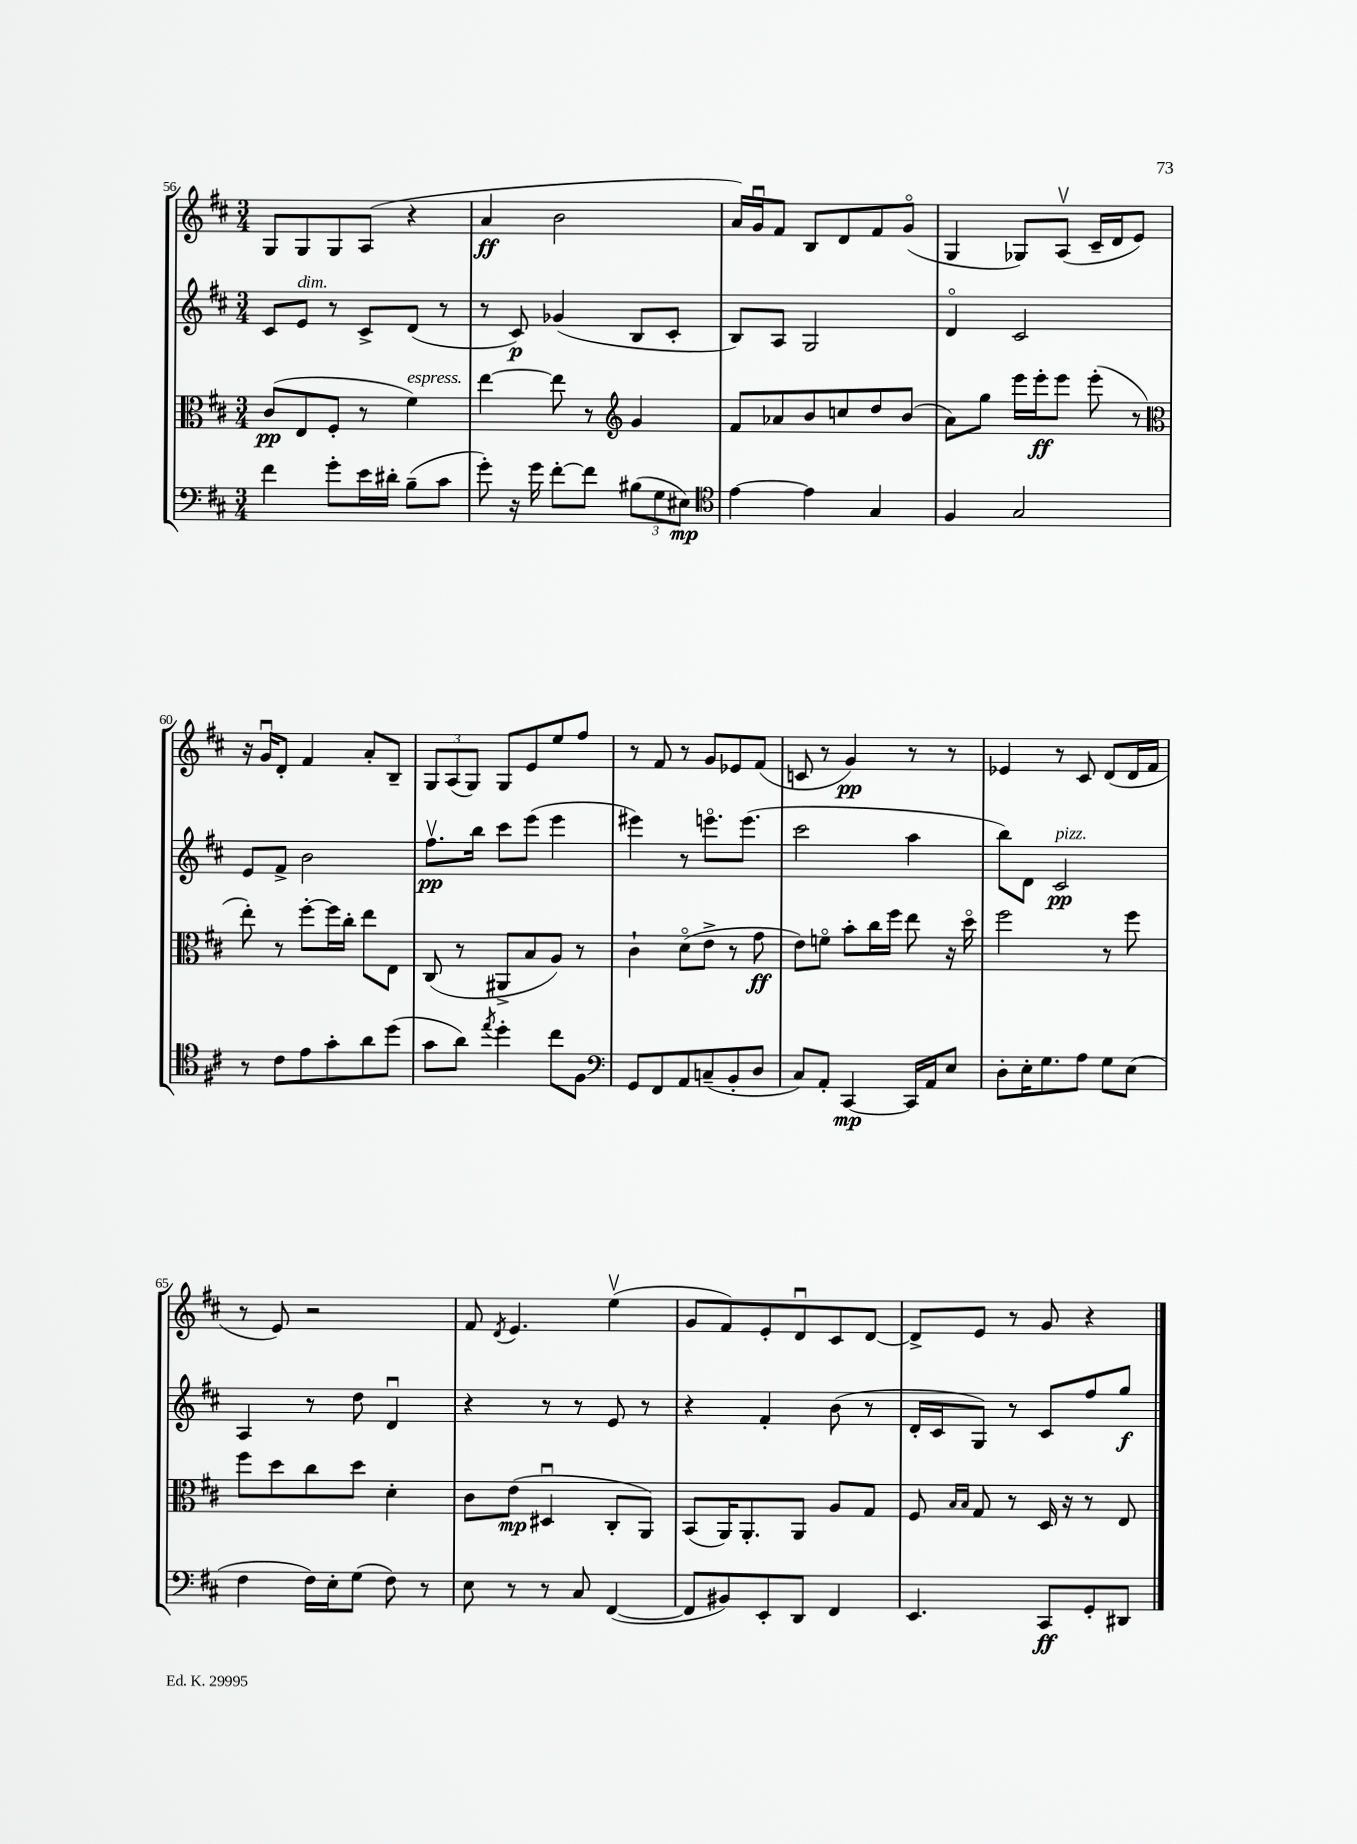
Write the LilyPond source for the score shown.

<<
\new StaffGroup <<
\new Staff = "s0" {
    \clef treble \key d \major \numericTimeSignature \time 3/4
    g8 g8 g8 a8( r4 |
    a'4\ff b'2 |
    a'16) g'16\downbow fis'8 b8 d'8 fis'8 g'8\flageolet( |
    g4 ges8) a8\upbow( cis'16-- d'16 e'8) |
    r16 g'16\downbow d'8-. fis'4 a'8-. b8-- |
    \tuplet 3/2 { g8 a8( g8) } g8 e'8 e''8 fis''8 |
    r8 fis'8 r8 g'8 ees'8 fis'8( |
    c'8 r8 g'4\pp) r8 r8 |
    ees'4 r8 cis'8 d'8( d'16 fis'16 |
    r8 e'8) r2 |
    fis'8 \acciaccatura { d'8 } e'4. e''4\upbow( |
    g'8 fis'8) e'8-. d'8\downbow cis'8 d'8~ |
    d'8-> e'8 r8 g'8 r4 \bar "|." |
}
\new Staff = "s1" {
    \clef treble \key d \major \numericTimeSignature \time 3/4
    cis'8 e'8^\markup { \italic "dim." } r8 cis'8-> d'8( r8 |
    r8 cis'8\p) ges'4( b8 cis'8-. |
    b8) a8 g2 |
    d'4\flageolet cis'2 |
    e'8 fis'8-> b'2 |
    fis''8.\upbow\pp b''16 cis'''8 e'''8( e'''4 |
    eis'''4) r8 e'''8.\flageolet e'''8.( |
    cis'''2 a''4 |
    b''8) d'8 cis'2\pp^\markup { \italic "pizz." } |
    a4 r8 d''8 d'4\downbow |
    r4 r8 r8 e'8 r8 |
    r4 fis'4-. b'8( r8 |
    d'16-. cis'16 g8) r8 cis'8 fis''8 g''8\f \bar "|." |
}
\new Staff = "s2" {
    \clef alto \key d \major \numericTimeSignature \time 3/4
    cis'8\pp( e8 fis8-. r8 fis'4^\markup { \italic "espress." }) |
    e''4~ e''8 r8 \clef treble g'4 |
    fis'8 aes'8 b'8 c''8 d''8 b'8( |
    a'8) g''8 e'''16 e'''16-.\ff e'''8 e'''8-.( r8 |
    \clef alto e''8-.) r8 fis''8~-. fis''16 cis''16-. e''8 e8 |
    cis8( r8 ais,8-> b8 a8) r8 |
    cis'4-! d'8\flageolet( e'8-> r8 g'8\ff |
    e'8) f'8\flageolet b'8-. cis''16 fis''16 e''8 r16 d''16\flageolet |
    fis''2 r8 fis''8 |
    fis''8 d''8 cis''8 d''8 d'4-. |
    cis'8 e'8\mp( dis4\downbow cis8-. a,8) |
    b,8( a,16) a,8.-. a,8 a8 g8 |
    fis8 \grace { b16 b16 } g8 r8 d16 r16 r8 e8 \bar "|." |
}
\new Staff = "s3" {
    \clef bass \key d \major \numericTimeSignature \time 3/4
    fis'4 g'8-. e'16 dis'16-. b8--( cis'8 |
    g'8-.) r16 g'16 fis'8~-. fis'8 \tuplet 3/2 { bis8( g8 eis8\mp) } |
    \clef tenor e'4~ e'4 g4 |
    fis4 g2 |
    r8 cis'8 e'8 g'8-. a'8 d''8( |
    g'8 a'8) \acciaccatura { e''8 } d''4-. cis''8 fis8 |
    \clef bass g,8 fis,8 a,8 c8--( b,8-. d8 |
    cis8) a,8-. cis,4~\mp cis,16 a,16 e8 |
    d8-. e16-. g8. a8 g8 e8( |
    fis4 fis16) e16-. g8( fis8) r8 |
    e8 r8 r8 cis8 fis,4~( |
    fis,8 bis,8) e,8-. d,8 fis,4 |
    e,4. cis,8\ff g,8-. dis,8 \bar "|." |
}
>>
>>
\layout { \context { \Score currentBarNumber = #56 } }
